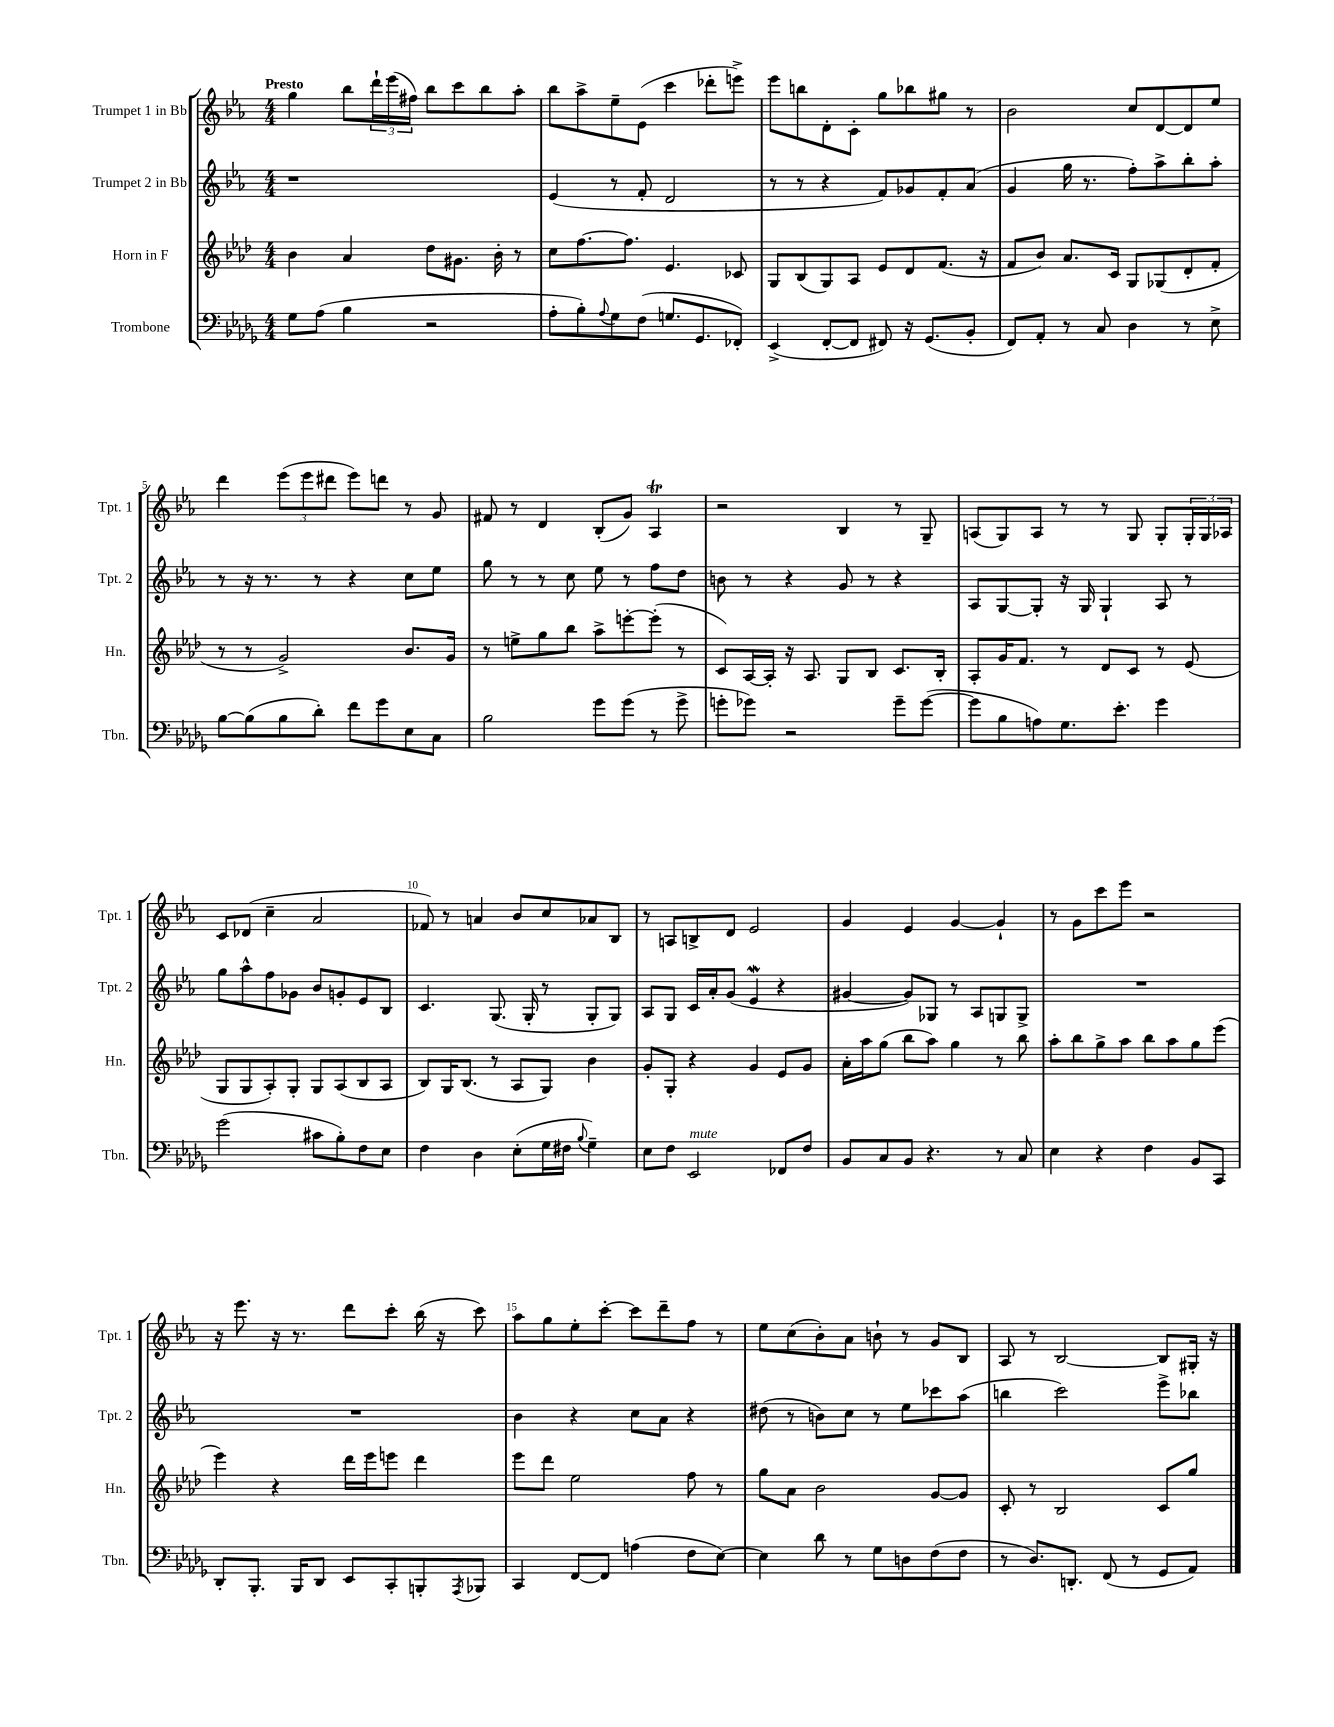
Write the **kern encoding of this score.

**kern	**kern	**kern	**kern
*staff4	*staff3	*staff2	*staff1
*clefF4	*clefG2	*clefG2	*clefG2
*k[b-e-a-d-g-]	*k[b-e-a-d-]	*k[b-e-a-]	*k[b-e-a-]
*M4/4	*M4/4	*M4/4	*M4/4
8G-\L	4b-\	1r	4gg\
(8A-\J	.	.	.
4B-\	4a-/	.	8bb-\L
.	.	.	24ddd`\L
.	.	.	(24eee-\
.	.	.	24ff#\JJ)
2r	8dd-\L	.	8bb-\L
.	8.g#\J	.	8ccc\
.	.	.	8bb-\
.	16b-'\	.	.
.	8r	.	8aa-'\J
=	=	=	=
8A-'\L	8cc\L	(4e-/	8bb-\L
8B-'\)	[8.ff\	.	8aa-^\
8qqA-/	.	.	.
8G-\	.	8r	8ee-~\
.	8.ff\]J	.	.
(8F\J	.	8f'/	(8e-\J
8.G/L	4.e-/	2d/	4ccc\
8.GG-/	.	.	.
.	.	.	8ddd-'\L
8FF-'/J)	8c-/	.	8eee^\J)
=	=	=	=
(4EE-^/	8G/L	8r	8eee-\L
.	(8B-/	8r	8bb\
[8FF'/L	8G/)	4r	8d'\
8FF/]J	8A-/J	.	8c'\J
8FF#/)	8e-/L	8f/L)	8gg\L
16r	8d-/	8g-/	8bb-\
(8.GG-/L	.	.	.
.	(8.f/J	8f'/	8gg#\J
8BB-'/J	.	(8a-/J	8r
.	16r	.	.
=	=	=	=
8FF/L)	8f/L	4g/	2b-\
8AA-'/J	8b-/J)	.	.
8r	8.a-/L	16gg\	.
.	.	8.r	.
8C/	.	.	.
.	16c/Jk	.	.
4D-\	8G/L	8ff'\L)	8cc/L
.	(8G-/	8aa-^\	[8d/
8r	8d-'/	8bb-'\	8d/]
8E-^\	8f'/J	8aa-'\J	8ee-/J
=	=	=	=
[8B-\L	8r	8r	4ddd\
(8B-\]	8r	16r	.
.	.	8.r	.
8B-\	2g^/)	.	(12eee-\L
.	.	.	12eee-\
8d-'\J)	.	8r	.
.	.	.	12ddd#\J
8f\L	.	4r	8eee-\L)
8g-\	.	.	8ddd\J
8E-\	8.b-/L	8cc\L	8r
8C\J	.	8ee-\J	8g/
.	16g/Jk	.	.
=	=	=	=
2B-\	8r	8gg\	8f#/
.	8ee^\L	8r	8r
.	8gg\	8r	4d/
.	8bb-\J	8cc\	.
8g-\L	8aa-^\L	8ee-\	(8B-'/L
(8g-\J	[8eee'\	8r	8g/J)
8r	(8eee'\]J	8ff\L	4A-/
8g-^\	8r	8dd\J	.
=	=	=	=
8g'\L	8c/L)	8b\	2r
8g-\J)	[16A-/L	8r	.
.	16A-'/]JJ	.	.
2r	16r	4r	.
.	8.A-/	.	.
.	8G/L	8g/	4B-/
.	8B-/J	8r	.
8g-~\L	8.c/L	4r	8r
([8g-\J	.	.	8G~/
.	16B-'/Jk	.	.
=	=	=	=
8g-\]L	8A-'/L	8A-/L	(8A/L
8B-\	16g/K	[8G/	8G/)
.	8.f/J	.	.
8A\)	.	8G'/]J	8A/J
8.G-\	8r	16r	8r
.	.	16G/	.
.	8d-/L	4G`/	8r
8.e-'\J	.	.	.
.	8c/J	.	8G/
4g-\	8r	8A-/	8G'/L
.	(8e-/	8r	24G'/L
.	.	.	24G/
.	.	.	24A-/JJ
=	=	=	=
(2g-\	8G/L	8gg\L	8c/L
.	8G/	8aa-^^\	(8d-/J
.	8A-'/)	8ff\	4cc~\
.	8G'/J	8g-\J	.
8c#\L	8G/L	8b-/L	2a-/
8B-'\)	(8A-/	8g'/	.
8F\	8B-/	8e-/	.
8E-\J	8A-/J	8B-/J	.
=	=	=	=
4F\	8B-/L)	4.c/	8f-/)
.	16G/K	.	8r
.	(8.B-/J	.	.
4D-\	.	.	4a/
.	8r	(8.G/	.
(8E-'\L	8A-/L	.	8b-/L
.	.	16G'/	.
16G-\L	8G/J)	8r	8cc/
16F#\JJ	.	.	.
8qqB-/	.	.	.
4G-~\)	4b-\	8G'/L	8a-/
.	.	8G/J)	8B-/J
=	=	=	=
8E-\L	8g'/L	8A-/L	8r
8F\J	8G'/J	8G/J	8A/L
2EE-/	4r	16c/LL	8B^/
.	.	16a-'/J	.
.	.	(8g/J	8d/J
.	4g/	4e-/	2e-/
8FF-/L	8e-/L	4r	.
8F/J	8g/J	.	.
=	=	=	=
8BB-/L	16a-'\LL	[4g#/	4g/
.	16aa-\J	.	.
8C/	(8gg\J	.	.
8BB-/J	8bb-\L	8g#/]L)	4e-/
4.r	8aa-\J)	8G-/J	.
.	4gg\	8r	[4g/
.	.	8A-/L	.
8r	8r	8G/	4g`/]
8C/	8bb-\	8G^/J	.
=	=	=	=
4E-\	8aa-'\L	1r	8r
.	8bb-\	.	8g\L
4r	8gg^\	.	8ccc\
.	8aa-\J	.	8eee-\J
4F\	8bb-\L	.	2r
.	8aa-\	.	.
8BB-/L	8gg\	.	.
8CC/J	(8eee-\J	.	.
=	=	=	=
8DD-'/L	4eee-\)	1r	16r
.	.	.	8.eee-\
8.BBB-'/J	.	.	.
.	4r	.	16r
16BBB-/LK	.	.	8.r
8DD-/J	.	.	.
8EE-/L	16ddd-\LL	.	8ddd\L
.	16eee-\J	.	.
8CC'/	8eee\J	.	8ccc'\J
8BBB'/	4ddd-\	.	(16bb-\
.	.	.	16r
8qAAA-/	.	.	.
8BBB-/J	.	.	8ccc\)
=	=	=	=
4CC/	8eee-\L	4b-\	8aa-\L
.	8ddd-\J	.	8gg\
[8FF/L	2ee-\	4r	8ee-'\
8FF/]J	.	.	[8ccc'\J
(4A\	.	8cc\L	8ccc\]L
.	.	8a-\J	8ddd~\
8F\L	8ff\	4r	8ff\J
[8E-\J)	8r	.	8r
=	=	=	=
4E-\]	8gg\L	(8dd#\	8ee-\L
.	8a-\J	8r	(8cc\
8d-\	2b-\	8b\L)	8b-'\)
8r	.	8cc\J	8a-\J
8G-\L	.	8r	8b`\
8D\	.	8ee-\L	8r
(8F\	[8g/L	8ccc-\	8g/L
8F\J	8g/]J	(8aa-\J	8B-/J
=	=	=	=
8r	8c'/	4bb\	8A-/
8.D-/L)	8r	.	8r
.	2B-/	2ccc\)	[2B-/
8.DD'/J	.	.	.
(8FF/	.	.	.
8r	.	.	.
8GG-/L	8c/L	8eee-^\L	8B-/]L
8AA-/J)	8gg/J	8bb-\J	16G#'/Jk
.	.	.	16r
==	==	==	==
*-	*-	*-	*-
